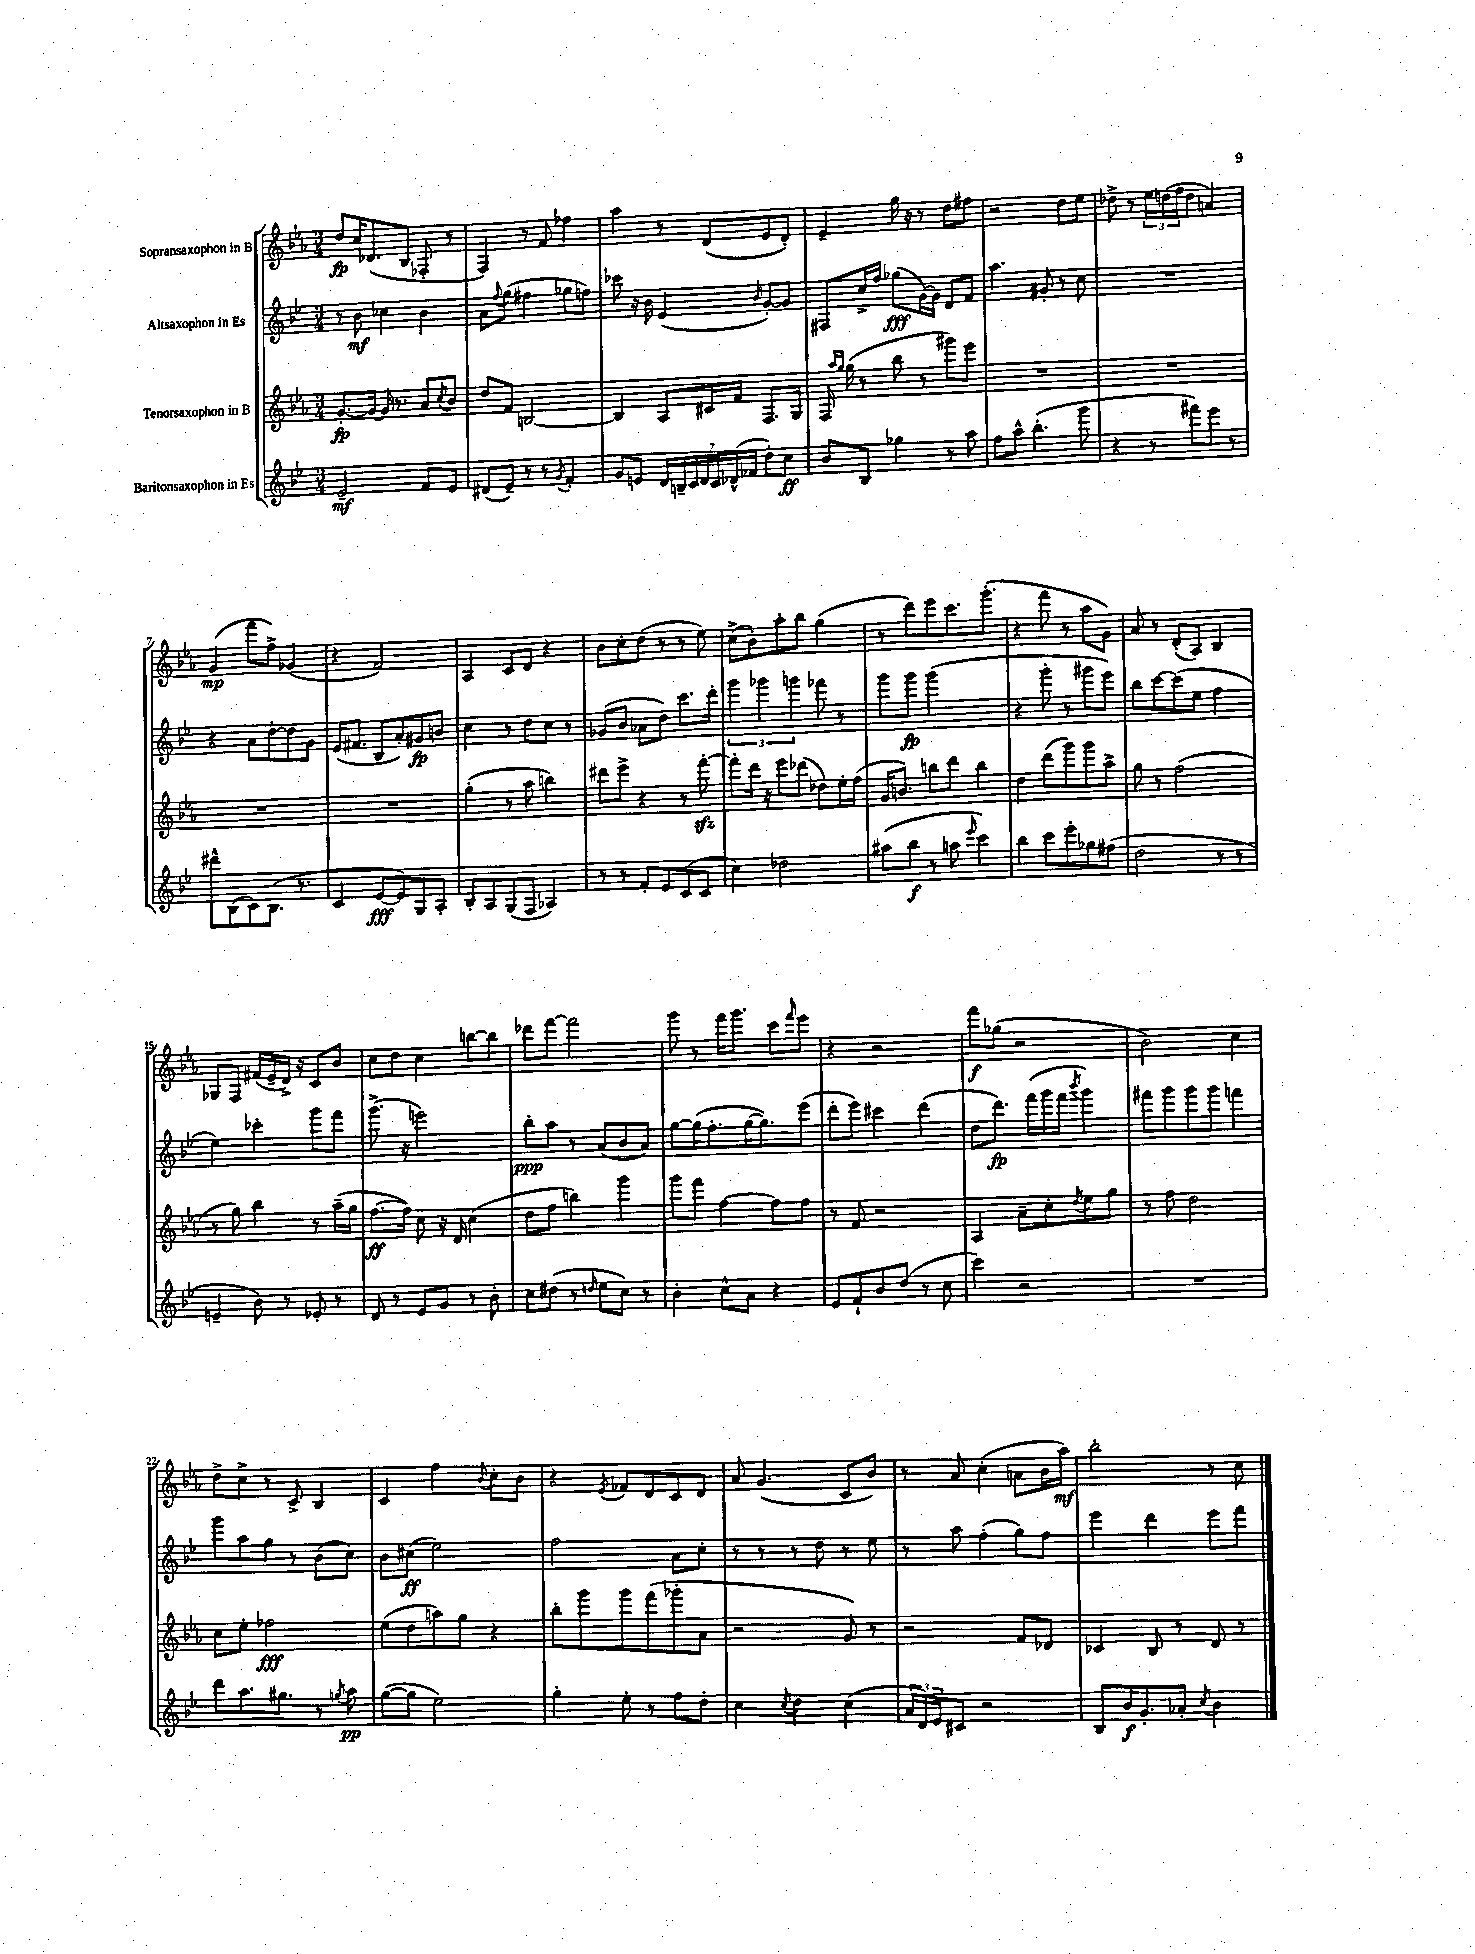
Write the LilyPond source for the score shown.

<<
\new StaffGroup <<
\new Staff = "s0" \with { instrumentName = "Sopransaxophon in B" } {
    \clef treble \key ees \major \numericTimeSignature \time 3/4
    d''8\fp c''16 des'8.( bes8 fes8-. r8 |
    f4) r8 f'8 fes''4 |
    aes''4 r8 d'8( ees'8 d'8-.) |
    ees'4-- g''16 r16 r8 d''8 fis''8 |
    r2 d''8 ees''8 |
    des''8-> r8 \tuplet 3/2 { ees''16 d''16( f''16 } d''8 a'4) |
    g'4\mp( f'''8 f''8->) ges'4( |
    r4 f'2) |
    aes4 c'8 d'8 r4 |
    bes'8 c''8-. d''8( r8 r8 ees''8) |
    c''8->( bes'8-.) aes''8-. bes''8 g''4( |
    r8 d'''8) ees'''8 c'''8. g'''8.-.( |
    r4 f'''8 r8 aes''8 g'8) |
    aes'8 r8 d'8-.( aes8) bes4 |
    ges8 f8 fis'16( ees'16-- d'16->) r16 c'8 bes'8 |
    c''8 d''8 c''4 b''8~ b''8 |
    des'''8 f'''8~ f'''2 |
    g'''8 r8 f'''16 g'''8. c'''8 \grace { f'''16 } ees'''8 |
    r4 r2 |
    f'''8\f ges''8( r2 |
    bes'2) c''4 |
    d''8-> c''8-> r8 c'8-> bes4 |
    c'4 f''4 \appoggiatura { bes'8 } c''8-. bes'8 |
    r4 \acciaccatura { ees'8 } fes'8 d'8 c'8 d'8 |
    aes'8 g'4.( c'8 bes'8) |
    r8 aes'8 c''4-.( a'8 bes'16 aes''16\mf) |
    bes''2-. r8 c''8 \bar "|." |
}
\new Staff = "s1" \with { instrumentName = "Altsaxophon in Es" } {
    \clef treble \key bes \major \numericTimeSignature \time 3/4
    r8 bes'8\mf ces''4 bes'4 |
    a'8 \appoggiatura { f''8 } g''8( fis''4 ges''8 f''8) |
    ces'''8 r16 bes'16 ees'4( \grace { bes'16 } g'8~-.) g'8 |
    fis8 c''16-> f''16 ges''8\fff( g'16~) g'16 d'8 f'8 |
    a''4. gis'8-. r8 c''8 |
    R2. |
    r4 a'8 d''8~-. d''8 g'8 |
    ees'16( fis'8. bes8 a'8-.) gis'8\fp b'8 |
    c''4 r8 d''8 c''8 r8 |
    ges'8( bes'8 aes'8 d''8) c'''8. d'''16-. |
    \tuplet 3/2 { g'''4 ges'''4 g'''4 } fes'''8 r8 |
    g'''8 g'''8\fp g'''2( |
    r4 g'''8-. r8 gis'''8 ees'''8) |
    bes''8 c'''8~ c'''8( ees''8 f''4 |
    ees''4) ces'''4-. g'''8 f'''8 |
    g'''8.->( r16 e'''2) |
    bes''8-.\ppp a''8 r8 a'8( bes'8 a'8) |
    g''8~ g''16( f''8.-. g''16~ g''8.) ees'''8( |
    d'''8-. ees'''8) cis'''4 d'''4( |
    d''8 d'''8.\fp) f'''16( g'''16 f'''16 \acciaccatura { bes'''8 } g'''4) |
    fis'''8 g'''8 g'''8 g'''8 f'''4 |
    g'''8 a''8 g''8 r8 bes'8( c''8) |
    bes'8 cis''8\ff( ees''2) |
    f''2 a'8 c''8-. |
    r8 r8 r8 d''8 r8 ees''8 |
    r8 a''8 f''4-.( g''8) f''8 |
    ees'''4 d'''4 ees'''8 f'''8 \bar "|." |
}
\new Staff = "s2" \with { instrumentName = "Tenorsaxophon in B" } {
    \clef treble \key ees \major \numericTimeSignature \time 3/4
    g'8.~-.\fp g'16~ g'16 r8. aes'8 \acciaccatura { c''8 } bes'8 |
    d''8 f'8 b2~ |
    b4 aes8 cis'16 f'16 f8. g16 |
    f16 \grace { aes''16 g''16 } g''16( r8 bes''8 r8 gis'''8) ees'''8 |
    R2. |
    R2. |
    R2. |
    R2. |
    g''4-.( r8 aes''8 b''4) |
    dis'''8 ees'''8-> r4 r8 f'''8~-.\sfz |
    f'''8-. d'''16 r16 ees'''8 des'''8( des''8) ees''16-. f''16( |
    g'16 b'8.) b''8 d'''8 b''4 |
    d''4 d'''8( g'''8) g'''8 aes''8-> |
    g''8 r8 f''2( |
    r8 g''8) bes''4 r8 aes''16--( g''16 |
    f''8.~\ff f''16) c''8 r16 d'16 c''4( |
    d''8 f''8 b''4) g'''4 |
    g'''8 f'''8 f''4~ f''8 f''8 |
    r8 f'8 r2 |
    aes4 aes'8-- c''8-. \acciaccatura { d''8 } ees''8 g''8 |
    r8 f''8 d''2 |
    c''8 ees''8-. fes''2\fff |
    ees''8( d''8 a''8) g''8 r4 |
    bes''8-. g'''8 g'''8 f'''8( ges'''8-. aes'8 |
    r2 g'8) r8 |
    r2 f'8 des'8 |
    ces'4 bes8 r8 d'8 r8 \bar "|." |
}
\new Staff = "s3" \with { instrumentName = "Baritonsaxophon in Es" } {
    \clef treble \key bes \major \numericTimeSignature \time 3/4
    ees'2--\mf f'8 ees'8 |
    dis'8( ees'8--) r8 r8 \acciaccatura { g'8 } f'4-. |
    g'8 e'8 \tuplet 7/4 { d'16 b16-- c'16 d'16 c'16 des'16-^( fes'16 } d''8-.) c''8\ff |
    bes'8 bes8 ges''4 r8 a''8 |
    f''8 a''8-^ bes''4.-.( g'''8 |
    r4 r8 fis'''8) ees'''8 r8 |
    dis'''8-^ bes8( c'8) bes8.( r8. |
    c'4 ees'8~\fff ees'8) g8 a8-. |
    bes8-. a8 g8( f8 aes4) |
    r8 r8 f'8-. ees'8 c'8( c'8 |
    c''4) des''2 |
    ais''8( bes''8\f r8 a''8 \grace { ees'''16 } c'''4) |
    bes''4 c'''8 ees'''8-. ges''8 fis''8( |
    d''2 r8 r8 |
    e'4-- bes'8) r8 ees'8-. r8 |
    d'8 r8 ees'8 g'8 r8 bes'8-. |
    c''8 dis''8( r8 \grace { d''16 } ees''8 c''8) r8 |
    bes'4-. c''8-^ a'8 r4 |
    ees'8 f'8-! bes'8 d''8( r8 c''8 |
    c'''4) r2 |
    R2. |
    d'''8 a''8. gis''8. r8 \acciaccatura { g''8 } a''8\pp |
    g''8~( g''8 ees''2) |
    g''4-. ees''8-. r8 f''8 d''8-. |
    c''4 \acciaccatura { c''8 } d''4 c''4( |
    \tuplet 3/2 { a'16 d'16) ees'16 } cis'8 r2 |
    bes8 bes'16\f g'8.-. aes'8-. \acciaccatura { c''8 } bes'4 \bar "|." |
}
>>
>>
